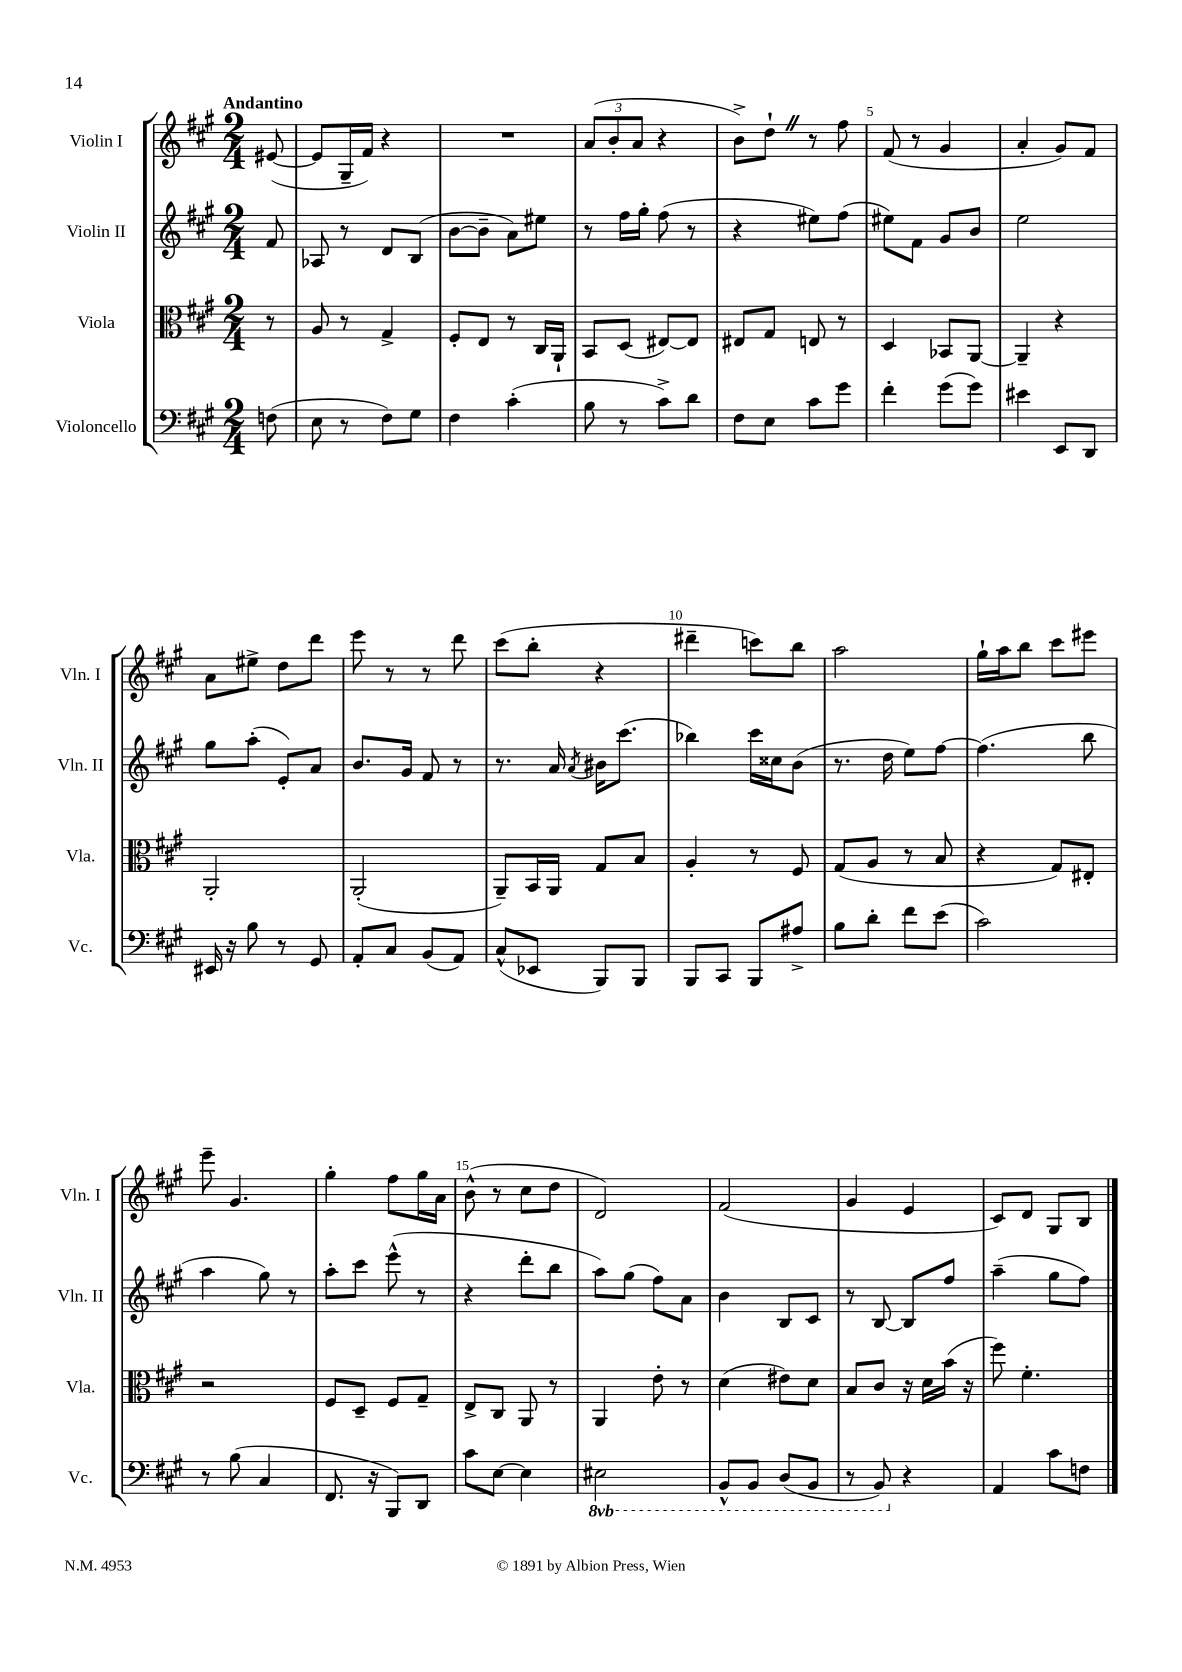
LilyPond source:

<<
\new StaffGroup <<
\new Staff = "s0" \with { instrumentName = "Violin I" shortInstrumentName = "Vln. I" } {
    \clef treble \key a \major \numericTimeSignature \time 2/4 \partial 8 \tempo "Andantino"
    eis'8~( |
    eis'8 gis16-- fis'16) r4 |
    R2 |
    \tuplet 3/2 { a'8( b'8-. a'8 } r4 |
    b'8->) d''8-! \once \override BreathingSign.text = \markup { \musicglyph "scripts.caesura.straight" } \breathe r8 fis''8 |
    fis'8( r8 gis'4 |
    a'4-. gis'8) fis'8 |
    a'8 eis''8-> d''8 d'''8 |
    e'''8 r8 r8 d'''8 |
    cis'''8( b''8-. r4 |
    dis'''4-- c'''8) b''8 |
    a''2 |
    gis''16-! a''16 b''8 cis'''8 eis'''8 |
    e'''8-- gis'4. |
    gis''4-. fis''8 gis''16 a'16 |
    b'8-^( r8 cis''8 d''8 |
    d'2) |
    fis'2( |
    gis'4 e'4 |
    cis'8) d'8 gis8 b8 \bar "|." |
}
\new Staff = "s1" \with { instrumentName = "Violin II" shortInstrumentName = "Vln. II" } {
    \clef treble \key a \major \numericTimeSignature \time 2/4 \partial 8
    fis'8 |
    aes8 r8 d'8 b8( |
    b'8~ b'8-- a'8) eis''8 |
    r8 fis''16 gis''16-. fis''8( r8 |
    r4 eis''8) fis''8( |
    eis''8) fis'8 gis'8 b'8 |
    e''2 |
    gis''8 a''8-.( e'8-.) a'8 |
    b'8. gis'16 fis'8 r8 |
    r8. a'16 \acciaccatura { a'8 } bis'16 cis'''8.( |
    bes''4) cis'''16 cisis''16 b'8( |
    r8. d''16 e''8) fis''8~ |
    fis''4.( b''8 |
    a''4 gis''8) r8 |
    a''8-. cis'''8 e'''8-^( r8 |
    r4 d'''8-. b''8 |
    a''8) gis''8( fis''8) a'8 |
    b'4 b8 cis'8 |
    r8 b8~ b8 fis''8 |
    a''4--( gis''8 fis''8) \bar "|." |
}
\new Staff = "s2" \with { instrumentName = "Viola" shortInstrumentName = "Vla." } {
    \clef alto \key a \major \numericTimeSignature \time 2/4 \partial 8
    r8 |
    a8 r8 gis4-> |
    fis8-. e8 r8 cis16 a,16-! |
    b,8 d8( eis8~) eis8 |
    eis8 gis8 e8 r8 |
    d4 bes,8 a,8~ |
    a,4-- r4 |
    a,2-. |
    a,2-.( |
    a,8--) b,16 a,16 gis8 b8 |
    a4-. r8 fis8 |
    gis8( a8 r8 b8 |
    r4 gis8) eis8-. |
    r2 |
    fis8 d8-- fis8 gis8-- |
    e8-> cis8 a,8 r8 |
    a,4 e'8-. r8 |
    d'4( eis'8) d'8 |
    b8 cis'8 r16 d'16 b'16( r16 |
    fis''8) fis'4.-. \bar "|." |
}
\new Staff = "s3" \with { instrumentName = "Violoncello" shortInstrumentName = "Vc." } {
    \clef bass \key a \major \numericTimeSignature \time 2/4 \set Staff.ottavationMarkups = #ottavation-simple-ordinals \partial 8
    f8( |
    e8 r8 fis8) gis8 |
    fis4 cis'4-.( |
    b8 r8 cis'8->) d'8 |
    fis8 e8 cis'8 gis'8 |
    fis'4-. gis'8( gis'8) |
    eis'4 e,8 d,8 |
    eis,16 r16 b8 r8 gis,8 |
    a,8-. cis8 b,8( a,8) |
    cis8-^( ees,8 b,,8) b,,8 |
    b,,8 cis,8 b,,8 ais8-> |
    b8 d'8-. fis'8 e'8( |
    cis'2) |
    r8 b8( cis4 |
    fis,8. r16 b,,8) d,8 |
    cis'8 e8~ e4 |
    \ottava #-1 eis,2 |
    b,,8-^ b,,8 d,8( b,,8 |
    r8 b,,8) \ottava #0 r4 |
    a,4 cis'8 f8 \bar "|." |
}
>>
>>
\layout { \context { \Score \override BarNumber.break-visibility = ##(#f #t #t) barNumberVisibility = #(every-nth-bar-number-visible 5) } }
